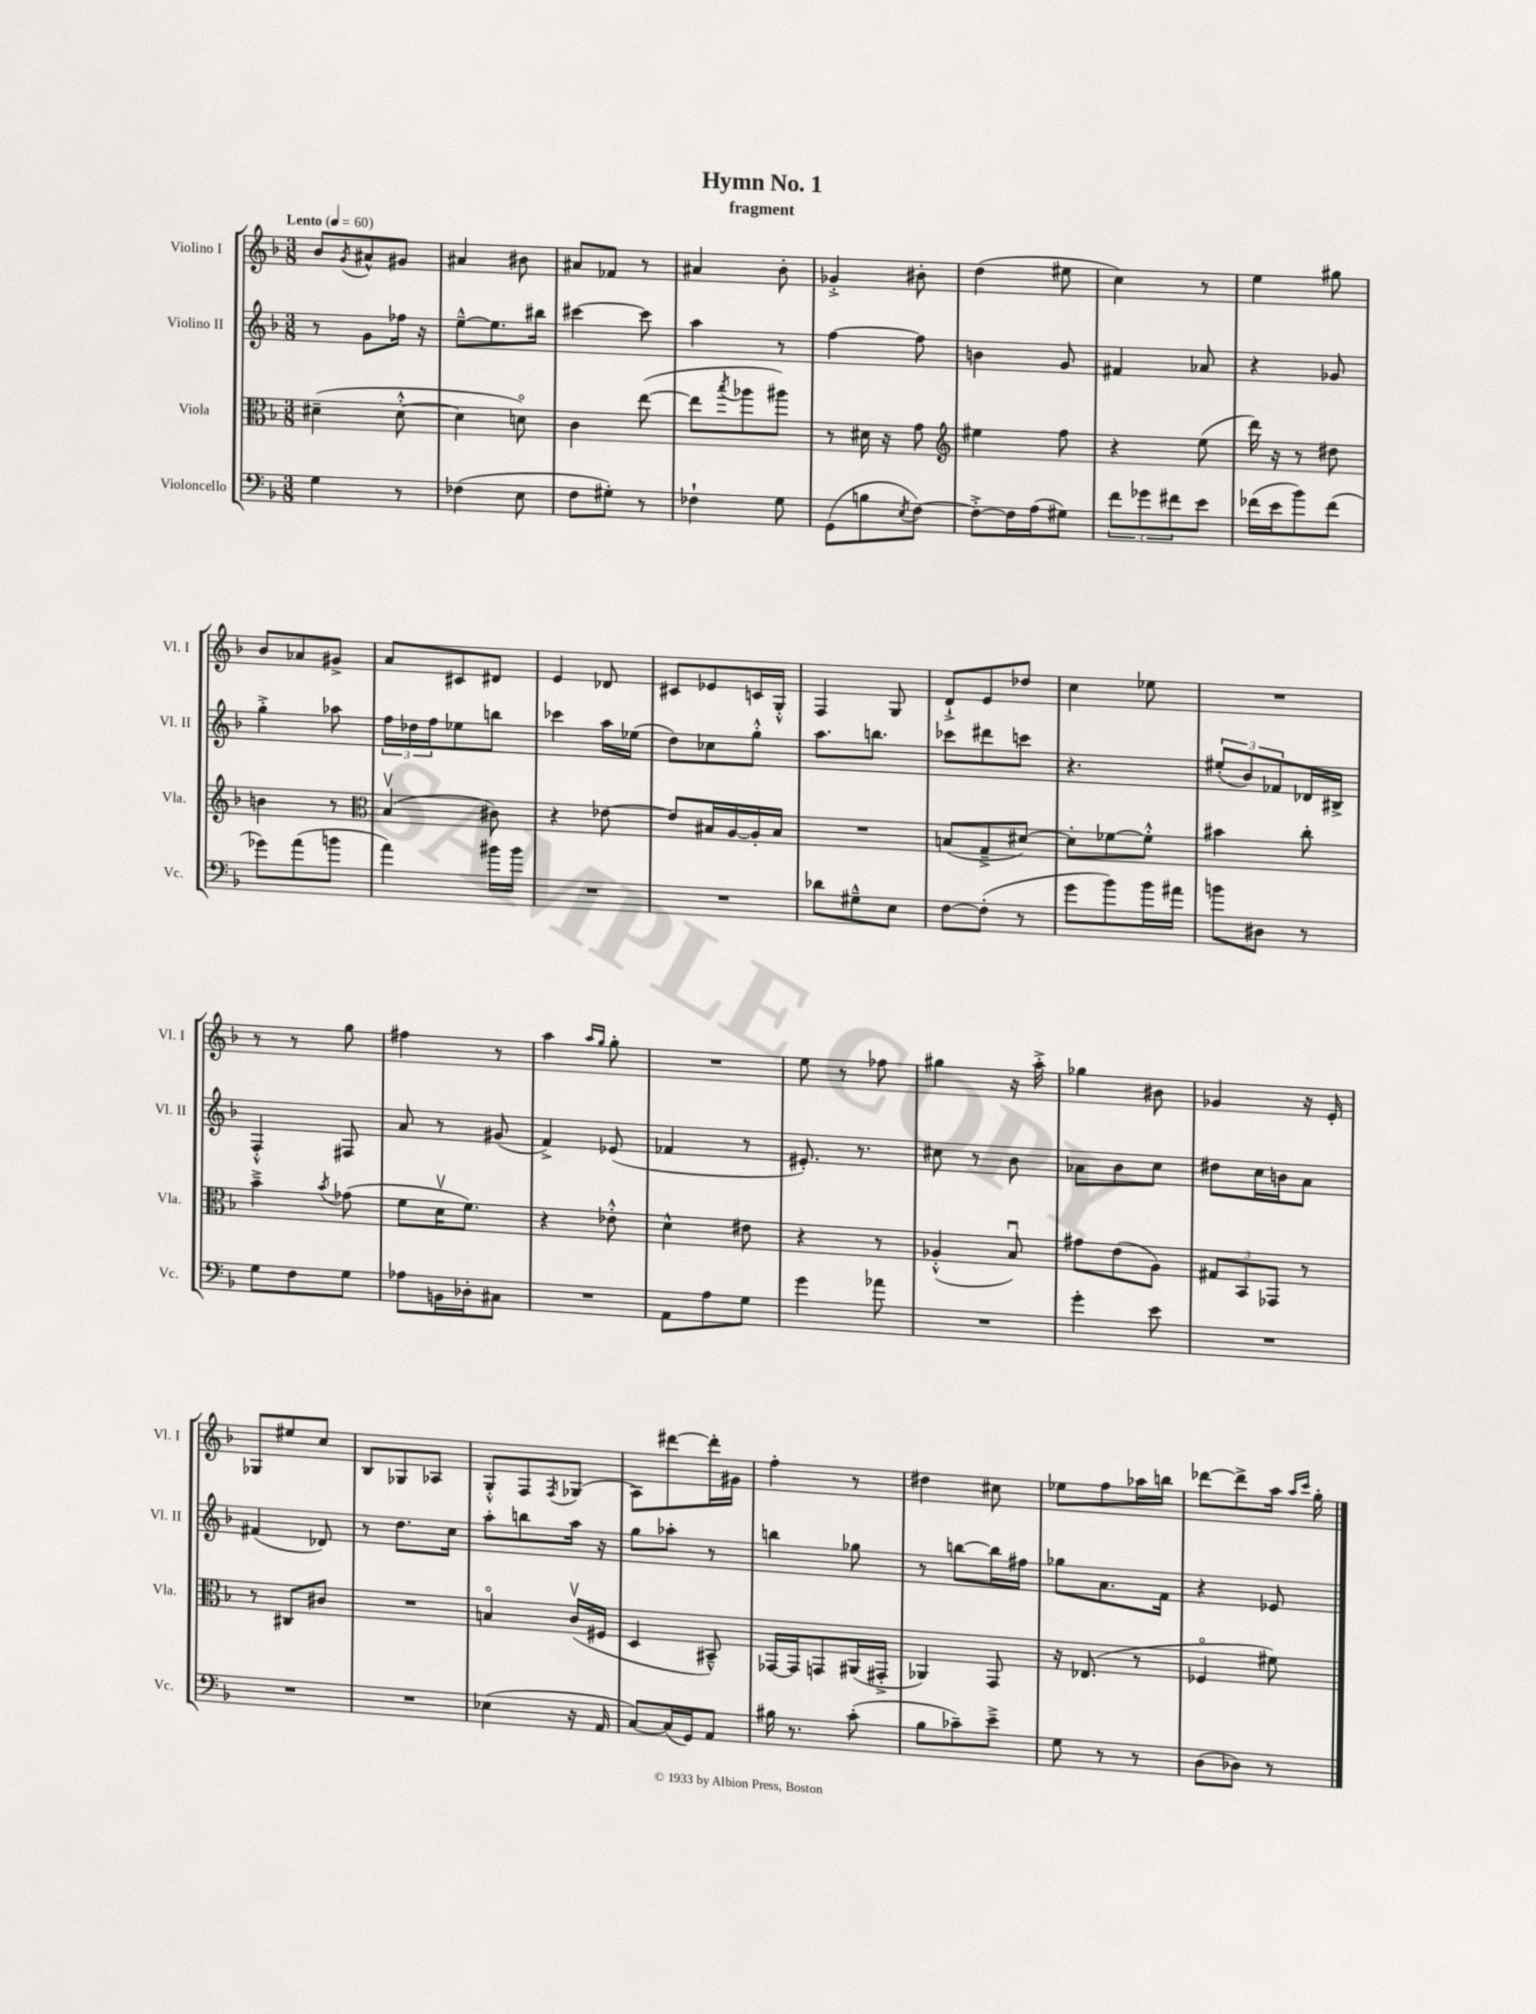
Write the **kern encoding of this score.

**kern	**kern	**kern	**kern
*staff4	*staff3	*staff2	*staff1
*clefF4	*clefC3	*clefG2	*clefG2
*k[b-]	*k[b-]	*k[b-]	*k[b-]
*M3/8	*M3/8	*M3/8	*M3/8
*MM60	*MM60	*MM60	*MM60
4G\	(4d#~\	8r	8b-/L
.	.	.	8qg/
.	.	8g\L	8a#^^/
8r	[8d#'^^\	16ff-\Jk	8g#/J
.	.	16r	.
=	=	=	=
(4F-\	4d#\]	[8ee~^^\L	4a#/
.	.	8.ee\]	.
8E\	8do\)	.	8b#\
.	.	16bb#\Jk	.
=	=	=	=
8F\L	4c\	[4ccc#\	8a#/L
8G#'\J)	.	.	8f-/J
8r	([8ee\	8ccc#\]	8r
=	=	=	=
4F-`\	8ee\]L	4aa\	4a#/
.	8qbb-/	.	.
.	8aa-\	.	.
8G\	8aa#\J)	8r	8b-'\
=	=	=	=
(8GG\L	8r	[4ff\	4g-'^/
8B\	16d#\	.	.
.	16r	.	.
8qE/	.	.	.
[8F\J)	8g\	8ff\]	8b#'\
=	=	=	=
*	*clefG2	*	*
8F'^\_L	4ee#\	4b\	(4dd\
16F\]L	.	.	.
(16A\J	.	.	.
8G#\J)	8ff\	8g/	8ee#\
=	=	=	=
12f\L	4r	4f#/	4cc\)
12g-\	.	.	.
12f#\	.	.	.
8e\J	(8ee\	8a-/	8r
=	=	=	=
(16f-\LL	16ddd\)	4r	4ee\
16e\J	16r	.	.
8b-\)	8r	.	.
(8f-\J	8dd#\	8g-/	8gg#\
=	=	=	=
8g-\L)	4b\	4gg'^\	8b-/L
(8a\	.	.	8a-/
8b\J	8r	8aa-\	8g#^/J
=	=	=	=
*	*clefC3	*	*
4a\)	(4B-v/	24ff\LL	8a/L
.	.	24dd-\	.
.	.	24ff\J	.
.	.	8ee-\	8c#/
16b#\LL	8c#\)	8bb\J	8d#/J
16b#\JJ	.	.	.
=	=	=	=
4.r	4r	4ccc-\	4e/
.	[8e-\	16aa\LL	8d-/
.	.	(16ee-\JJ	.
=	=	=	=
4.r	8e-/]L	8dd\L)	8c#/L
.	16B#/L	8cc-\	8e-/
.	[16A/	.	.
.	16A'/]	8gg'^^\J	16c/L
.	16B#/JJ	.	16G'^^/JJ
=	=	=	=
8d-\L	4.r	8.aa\L	4F/
8G#~^^\	.	.	.
.	.	8.bb\J	.
8E\J	.	.	8G/
=	=	=	=
[8F\L	(8B/L	8ccc-\L	8d`^/L
(8F'\]J	8G~^/	8ddd#\	8e/
8r	[8d#/J)	8ccc\J	8dd-/J
=	=	=	=
8g\L	8d#'\]L	4.r	4cc\
8b-\)	[8f-\	.	.
16b-\L	8f-'^^\]J	.	8ee-\
16a#\JJ	.	.	.
=	=	=	=
8b\L	4b#\	(12ee#'/L	4.r
.	.	12b-/)	.
8D#\J	.	.	.
.	.	12f-/	.
8r	8cc'\	16d-/L	.
.	.	16B#^/JJ	.
=	=	=	=
8G\L	4b-~^\	4F'^^/	8r
8F\	.	.	8r
.	8qb-/	.	.
8G\J	(8g-\	8F#/	8gg\
=	=	=	=
8A-\L	8f\L	8a/	4ff#\
16BB\L	16dv\K	8r	.
16D-'\J	8.f\J)	.	.
8C#\J	.	(8g#/	8r
=	=	=	=
4.r	4r	4f^/)	4aa\
.	.	.	16qqaa/LL
.	.	.	16qqgg/JJ
.	8e-'^^\	(8e-/	8gg'\
=	=	=	=
8AA\L	4d^^\	4f-/	4.r
8A\	.	.	.
8G\J	8e#\	8r	.
=	=	=	=
4g\	4r	8.e#'/)	8ee\
.	.	.	8r
.	.	8.r	.
8a-\	8r	.	8ff-\
=	=	=	=
4.r	(4A-'^^/	8cc#\	4gg#\
.	.	8r	.
.	8B-u/)	8b-\	16r
.	.	.	16aa'^\
=	=	=	=
4g'\	8g#\L	8a-\L	4gg-\
.	(8e\	8b-\	.
8e\	8A\J)	8cc\J	8b#\
=	=	=	=
4.r	12G#/L	8dd#\L	4g-/
.	12BB-/	.	.
.	.	16cc\L	.
.	12GG-/J	.	.
.	.	16b\J	.
.	8r	8a\J	16r
.	.	.	16e'/
=	=	=	=
4.r	8r	(4f#/	8G-/L
.	8C#/L	.	8ee#/
.	8c#/J	8d-/)	8cc/J
=	=	=	=
4.r	4.r	8r	8B-/L
.	.	8.dd\L	8G-/
.	.	.	8A-/J
.	.	16cc\Jk	.
=	=	=	=
(4E-\	4Bo/	8aa'\L	8G'^^/L
.	.	8bb\	8F/
.	.	.	8qF/
16r	(16cv/LL	16aa\Jk	(8G-/J
16AA/	16F#/JJ	16r	.
=	=	=	=
[8C/L)	4D/	8gg\L	8A\L)
(16C/]L	.	8aa-'\J	[8ddd#\
16GG/J)	.	.	.
8AA/J	8BB#~^^/)	8r	16ddd#'\]L
.	.	.	16g#\JJ
=	=	=	=
16B#\	[16GG-/LL	4bb\	4ff'\
8.r	16GG-/]J	.	.
.	8GG/	.	.
(8c'\	(16AA#/L	8gg-\	8r
.	16GG#'^/JJ	.	.
=	=	=	=
8B-\L	4AA-/)	8r	4dd#\
8c-~\)	.	[8bb\L	.
8e~^\J	8GG/	16bb\]L	8cc#\
.	.	16ff#\JJ	.
=	=	=	=
8G\	16r	8gg-\L	8ee-\L
.	(8.E-/	.	.
8r	.	8.a\	8ff\
8r	8r	.	16aa-\L
.	.	16f\Jk	16bb\JJ
=	=	=	=
(8D\L	4F-o/	4r	[8ddd-\L
8D-\J)	.	.	8ddd-^\]
8r	8f#\)	8e-/	16aa\Jk
.	.	.	16qqaa/LL
.	.	.	16qqccc/JJ
.	.	.	16gg'\
==	==	==	==
*-	*-	*-	*-
